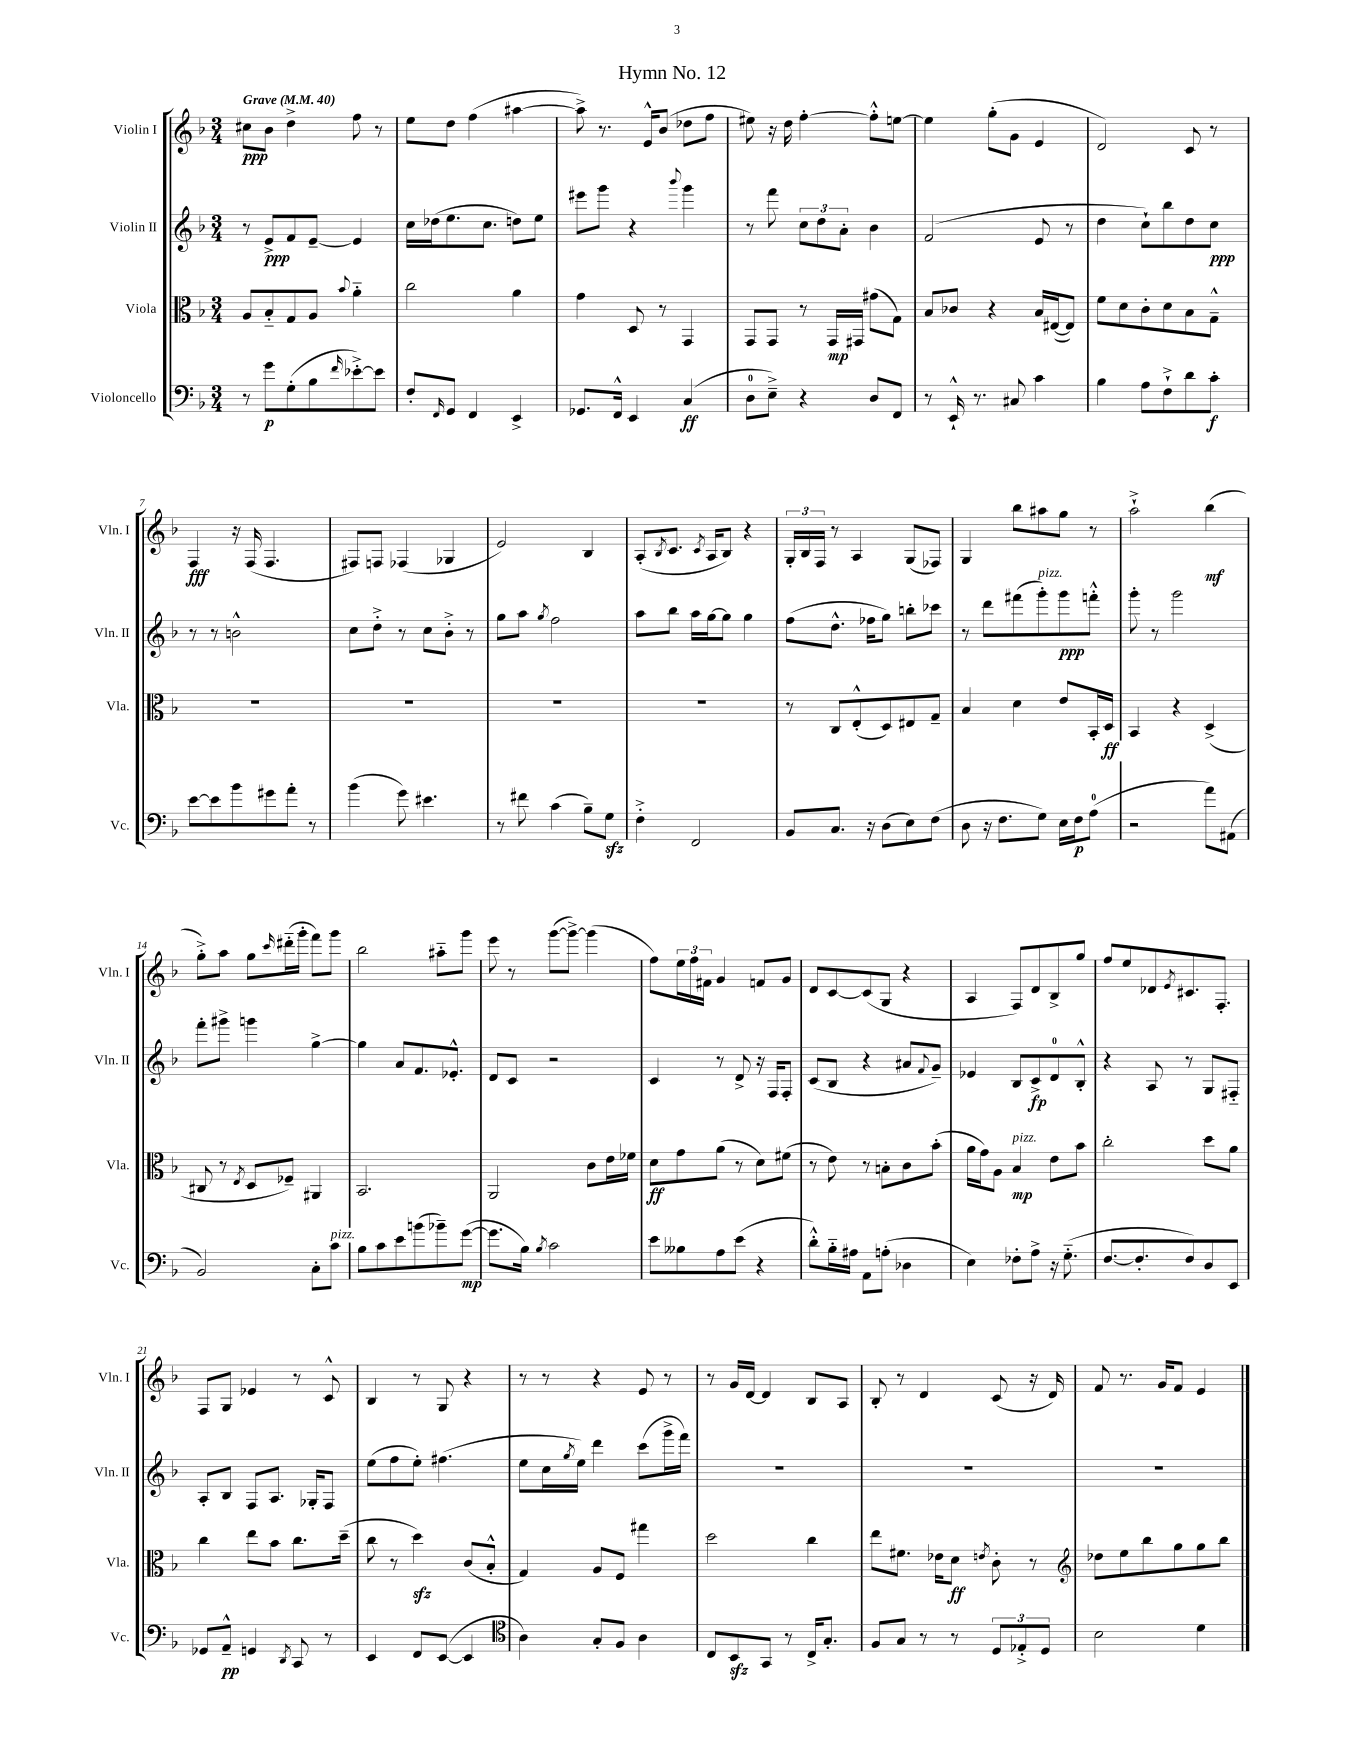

**kern	**dynam	**kern	**dynam	**kern	**dynam	**kern	**dynam
*part4	*part4	*part3	*part3	*part2	*part2	*part1	*part1
*staff4	*staff4	*staff3	*staff3	*staff2	*staff2	*staff1	*staff1
*I"Violoncello	*	*I"Viola	*	*I"Violin II	*	*I"Violin I	*
*I'Vc.	*	*I'Vla.	*	*I'Vln. II	*	*I'Vln. I	*
*clefF4	*	*clefC3	*	*clefG2	*	*clefG2	*
*k[b-]	*	*k[b-]	*	*k[b-]	*	*k[b-]	*
*M3/4	*	*M3/4	*	*M3/4	*	*M3/4	*
*MM40	*	*MM40	*	*MM40	*	*MM40	*
=1	=1	=1	=1	=1	=1	=1	=1
!	!	!	!	!	!	!LO:TX:a:B:t=Grave	!
8r	.	8A/L	.	8r	.	8cc#X\L	ppp
8g\L	p	8B-/	.	8e^/L	ppp	8b-\J	.
(8G'\	.	8G/	.	8f/	.	4dd^\	.
8B-\	.	8A/J	.	[8e~/J	.	.	.
16qqf/	.	8qqb-/	.	.	.	.	.
[8e-X'^\)	.	4a\	.	4e/]	.	8ff\	.
8e-\J]	.	.	.	.	.	8r	.
=2	=2	=2	=2	=2	=2	=2	=2
8F'/L	.	2cc\	.	16cc\LL	.	8ee\L	.
.	.	.	.	(16dd-X\J	.	.	.
16qqFF/	.	.	.	.	.	.	.
8GG/J	.	.	.	8.ee\	.	8dd\J	.
4FF/	.	.	.	.	.	(4ff\	.
.	.	.	.	8.cc\J	.	.	.
4EE^/	.	4a\	.	8ddn\L)	.	[4aa#X\	.
.	.	.	.	8ee\J	.	.	.
=3	=3	=3	=3	=3	=3	=3	=3
8.GG-X/L	.	4g\	.	8eee#X\L	.	8aa#^\])	.
.	.	.	.	8ggg\J	.	8.r	.
16FF^^/Jk	.	.	.	.	.	.	.
4EE/	.	8D/	.	4r	.	.	.
.	.	.	.	.	.	16e^^/KL	.
.	.	8r	.	.	.	(8b-/J	.
.	.	.	.	8qqbbb-/	.	.	.
(4C/	ff	4GG/	.	4ggg\	.	8dd-X\L	.
.	.	.	.	.	.	8ff\J	.
=4	=4	=4	=4	=4	=4	=4	=4
8D\L	.	8GG/L	.	8r	.	8ee#X\)	.
8E~^\J)	.	8GG/J	.	8fff\	.	16r	.
.	.	.	.	.	.	16dd\	.
4r	.	8r	.	12cc\L	.	[4ff'\	.
.	.	.	.	12dd\	.	.	.
.	.	16GG/LL	mp	.	.	.	.
.	.	.	.	12a'\J	.	.	.
.	.	16GG#X/JJ	.	.	.	.	.
8D/L	.	(8g#X\L	.	4b-\	.	8ff'^^\L]	.
8FF/J	.	8G\J)	.	.	.	[8een\J	.
=5	=5	=5	=5	=5	=5	=5	=5
8r	.	8B-/L	.	(2f/	.	4ee\]	.
16EE`^^/	.	8c-X/J	.	.	.	.	.
8.r	.	.	.	.	.	.	.
.	.	4r	.	.	.	(8gg'\L	.
8C#X/	.	.	.	.	.	8g\J	.
4c\	.	16B-/LL	.	8e/	.	4e/	.
.	.	([16E#X/J	.	.	.	.	.
.	.	8E#/J])	.	8r	.	.	.
=6	=6	=6	=6	=6	=6	=6	=6
4B-\	.	8f\L	.	4dd\	.	2d/)	.
.	.	8d\	.	.	.	.	.
8A\L	.	8c'\	.	8cc`\L)	.	.	.
8F`^\	.	8d\	.	8bb-\	.	.	.
8d\	.	8B-\	.	8dd\	.	8c/	.
8c'\J	f	8G~^^\J	.	8cc\J	ppp	8r	.
!!LO:LB:g=z
=7	=7	=7	=7	=7	=7	=7	=7
[8e\L	.	2.r	.	8r	.	4F/	fff
8e\]	.	.	.	8r	.	.	.
8b-\	.	.	.	2bn^^\	.	16r	.
.	.	.	.	.	.	(16F/	.
8g#X\	.	.	.	.	.	4.F/	.
8a'\J	.	.	.	.	.	.	.
8r	.	.	.	.	.	.	.
=8	=8	=8	=8	=8	=8	=8	=8
(4b-\	.	2.r	.	8cc\L	.	8F#X/L)	.
.	.	.	.	8dd'^\J	.	8Fn/J	.
8g\)	.	.	.	8r	.	(4F-X/	.
4.e#X\	.	.	.	8cc\L	.	.	.
.	.	.	.	8b-'^\J	.	4G-X/	.
.	.	.	.	8r	.	.	.
=9	=9	=9	=9	=9	=9	=9	=9
8r	.	2.r	.	8gg\L	.	2e/)	.
8f#X\	.	.	.	8aa\J	.	.	.
.	.	.	.	8qgg/	.	.	.
(4c\	.	.	.	2ff\	.	.	.
8B-~\L)	.	.	.	.	.	4B-/	.
8Gzz\J	.	.	.	.	.	.	.
=10	=10	=10	=10	=10	=10	=10	=10
4F'^\	.	2.r	.	8aa\L	.	(8A'/L	.
.	.	.	.	.	.	8qB-/	.
.	.	.	.	8bb-\J	.	8.c/J	.
2FF/	.	.	.	16aa\LL	.	.	.
.	.	.	.	.	.	8qc/	.
.	.	.	.	[16gg\J	.	16A/KL	.
.	.	.	.	8gg\J]	.	8B-/J)	.
.	.	.	.	4gg\	.	4r	.
=11	=11	=11	=11	=11	=11	=11	=11
8BB-/L	.	8r	.	(8ff\L	.	24G'/LL	.
.	.	.	.	.	.	24B-/	.
.	.	.	.	.	.	24F/JJ	.
8.C/J	.	8C/L	.	8.dd^^\J	.	8r	.
.	.	(8E'^^/	.	.	.	4A/	.
16r	.	.	.	16ff-X\KL	.	.	.
(8D\L	.	8D/)	.	8gg\J)	.	.	.
8E\)	.	8E#X/	.	8bbn'\L	.	(8G/L	.
(8F\J	.	8G~/J	.	8ccc-X\J	.	8F-X/J)	.
=12	=12	=12	=12	=12	=12	=12	=12
8D\	.	4B-/	.	8r	.	4G/	.
16r	.	.	.	8ddd\L	.	.	.
8.F\L	.	.	.	.	.	.	.
.	.	4d\	.	(8fff#X\	.	8bb-\L	.
!	!	!	!	!LO:TX:a:i:t=pizz.	!	!	!
8G\J)	.	.	.	8ggg'\)	.	8aa#X\	.
16E\LL	.	8e/L	.	8ggg\	ppp	8gg\J	.
16F\J	p	.	.	.	.	.	.
(8A\J	.	16BB-'/L	.	8fffn'^^\J	.	8r	.
.	.	16D/JJ	ff	.	.	.	.
=13	=13	=13	=13	=13	=13	=13	=13
2r	.	4BB-/	.	8ggg'\	.	2aa`^\	.
.	.	.	.	8r	.	.	.
.	.	4r	.	2ggg\	.	.	.
8a\L)	.	(4D^/	.	.	.	(4bb-\	mf
(8AA#X\J	.	.	.	.	.	.	.
!!LO:LB:g=z
=14	=14	=14	=14	=14	=14	=14	=14
2BB-/)	.	8C#X/	.	8fff'\L	.	8gg'^\L)	.
.	.	8r	.	8ggg#X^\J	.	8aa\J	.
.	.	8qE/	.	.	.	.	.
.	.	8D/L	.	4gggn\	.	8gg\L	.
.	.	.	.	.	.	16qqccc/	.
.	.	8F-X~/J)	.	.	.	(16ddd#X\L	.
.	.	.	.	.	.	16ggg'\JJ	.
8C'\L	.	4AA#X/	.	[4gg^\	.	8fff\L)	.
!LO:TX:a:i:t=pizz.	!	!	!	!	!	!	!
8c\J	.	.	.	.	.	8ggg\J	.
=15	=15	=15	=15	=15	=15	=15	=15
8B-\L	.	2.BB-/	.	4gg\]	.	2bb-\	.
8c\	.	.	.	.	.	.	.
8e\	.	.	.	8a/L	.	.	.
(8bn\	.	.	.	8.f/	.	.	.
8b-X~\)	.	.	.	.	.	8aa#X\L	.
.	.	.	.	8.e-X'^^/J	.	.	.
([8g\J	mp	.	.	.	.	8ggg\J	.
=16	=16	=16	=16	=16	=16	=16	=16
8.g\L]	.	2AA/	.	8d/L	.	8eee\	.
.	.	.	.	8c/J	.	8r	.
16B-\Jk)	.	.	.	.	.	.	.
8qB-/	.	.	.	.	.	.	.
2c\	.	.	.	2r	.	([8ggg\L	.
.	.	.	.	.	.	8ggg^\J_)	.
.	.	8c\L	.	.	.	(4ggg\]	.
.	.	16e\L	.	.	.	.	.
.	.	16f-X\JJ	.	.	.	.	.
=17	=17	=17	=17	=17	=17	=17	=17
8e\L	.	8d\L	ff	4c/	.	8ff\L)	.
8B--X\	.	8g\	.	.	.	24ee\L	.
.	.	.	.	.	.	24ff\	.
.	.	.	.	.	.	24f#X\JJ	.
8A\	.	(8a\J	.	8r	.	4g/	.
(8e\J	.	8r	.	8d^/	.	.	.
4r	.	8d\L)	.	16r	.	8fn/L	.
.	.	.	.	16F/KL	.	.	.
.	.	(8f#X\J	.	8F'/J	.	8g/J	.
=18	=18	=18	=18	=18	=18	=18	=18
8d'^^\L)	.	8r	.	(8c/L	.	8d/L	.
16B-\L	.	8e\)	.	8B-/J	.	[8c/	.
16A#X\JJ	.	.	.	.	.	.	.
8AA\L	.	8r	.	4r	.	(8c/]	.
(8An'\J	.	8Bn'\L	.	.	.	8G/J	.
4D-X\	.	8c\	.	8a#X/L	.	4r	.
.	.	.	.	8qqf/	.	.	.
.	.	(8b-'\J	.	8g~/J)	.	.	.
=19	=19	=19	=19	=19	=19	=19	=19
4E\)	.	16a\LL	.	4e-X/	.	4A/	.
.	.	16g\J)	.	.	.	.	.
.	.	8A\J	.	.	.	.	.
!	!	!LO:TX:a:i:t=pizz.	!	!	!	!	!
8F-X'\L	.	4B-/	mp	8B-/L	.	8F/L)	.
8A^\J	.	.	.	8c^/	fp	8d/	.
16r	.	8e\L	.	8d/	.	8B-^/	.
(8.G\	.	.	.	.	.	.	.
.	.	8b-\J	.	8B-'^^/J	.	8gg/J	.
=20	=20	=20	=20	=20	=20	=20	=20
[8.F/L	.	2cc'\	.	4r	.	8ff/L	.
.	.	.	.	.	.	8ee/	.
8.F'/]	.	.	.	.	.	.	.
.	.	.	.	8A/	.	8d-X/	.
.	.	.	.	.	.	8qe/	.
8F/)	.	.	.	8r	.	8.c#X/	.
8D/	.	8dd\L	.	8G/L	.	.	.
.	.	.	.	.	.	8.F'/J	.
8EE/J	.	8a\J	.	8F#X/J	.	.	.
!!LO:LB:g=z
=21	=21	=21	=21	=21	=21	=21	=21
8GG-X/L	.	4cc\	.	8A'/L	.	8F/L	.
8AA~^^/J	pp	.	.	8B-/J	.	8G/J	.
4GGn/	.	8ee\L	.	8F/L	.	4e-X/	.
.	.	8b-\J	.	8.A/J	.	.	.
8qDD/	.	.	.	.	.	.	.
8CC/	.	8.cc\L	.	.	.	8r	.
.	.	.	.	16G-X'/KL	.	.	.
8r	.	.	.	8F/J	.	8c^^/	.
.	.	(16dd~\Jk	.	.	.	.	.
=22	=22	=22	=22	=22	=22	=22	=22
4EE/	.	8cc\	.	(8ee\L	.	4B-/	.
.	.	8r	.	8ff\	.	.	.
8FF/L	.	4ddzz\)	.	8ee'\J)	.	8r	.
([8EE/J	.	.	.	(4.ff#X\	.	8G/	.
4EE/]	.	(8c/L	.	.	.	4r	.
.	.	8B-'^^/J	.	.	.	.	.
=23	=23	=23	=23	=23	=23	=23	=23
*clefC4	*	*	*	*	*	*	*
4A\)	.	4G/)	.	8ee\L	.	8r	.
.	.	.	.	16cc\L	.	8r	.
.	.	.	.	8qgg/	.	.	.
.	.	.	.	16ee\JJ)	.	.	.
8G'/L	.	8A/L	.	4ddd\	.	4r	.
8F/J	.	8F/J	.	.	.	.	.
4A\	.	4gg#X\	.	(8ccc\L	.	8e/	.
.	.	.	.	16ggg^\L	.	8r	.
.	.	.	.	16fff\JJ)	.	.	.
=24	=24	=24	=24	=24	=24	=24	=24
8C/L	.	2dd\	.	2.r	.	8r	.
8BB-zz/	.	.	.	.	.	16g/LL	.
.	.	.	.	.	.	[16d/JJ	.
8GG/J	.	.	.	.	.	4d/]	.
8r	.	.	.	.	.	.	.
16C^/KL	.	4cc\	.	.	.	8B-/L	.
8.G'/J	.	.	.	.	.	.	.
.	.	.	.	.	.	8A/J	.
=25	=25	=25	=25	=25	=25	=25	=25
8F/L	.	8ee\L	.	2.r	.	8B-'/	.
8G/J	.	8.f#X\J	.	.	.	8r	.
8r	.	.	.	.	.	4d/	.
.	.	16e-X\KL	.	.	.	.	.
8r	.	8d\J	ff	.	.	.	.
.	.	8qen/	.	.	.	.	.
12D/L	.	8c'\	.	.	.	(8c/	.
12E-X'^/	.	.	.	.	.	.	.
.	.	8r	.	.	.	16r	.
12D/J	.	.	.	.	.	.	.
.	.	.	.	.	.	16d/)	.
=26	=26	=26	=26	=26	=26	=26	=26
*	*	*clefG2	*	*	*	*	*
2B-\	.	8dd-X\L	.	2.r	.	8f/	.
.	.	8ee\	.	.	.	8.r	.
.	.	8bb-\	.	.	.	.	.
.	.	.	.	.	.	16g/KL	.
.	.	8gg\	.	.	.	8f/J	.
4d\	.	8gg\	.	.	.	4e/	.
.	.	8bb-\J	.	.	.	.	.
==	==	==	==	==	==	==	==
*-	*-	*-	*-	*-	*-	*-	*-
